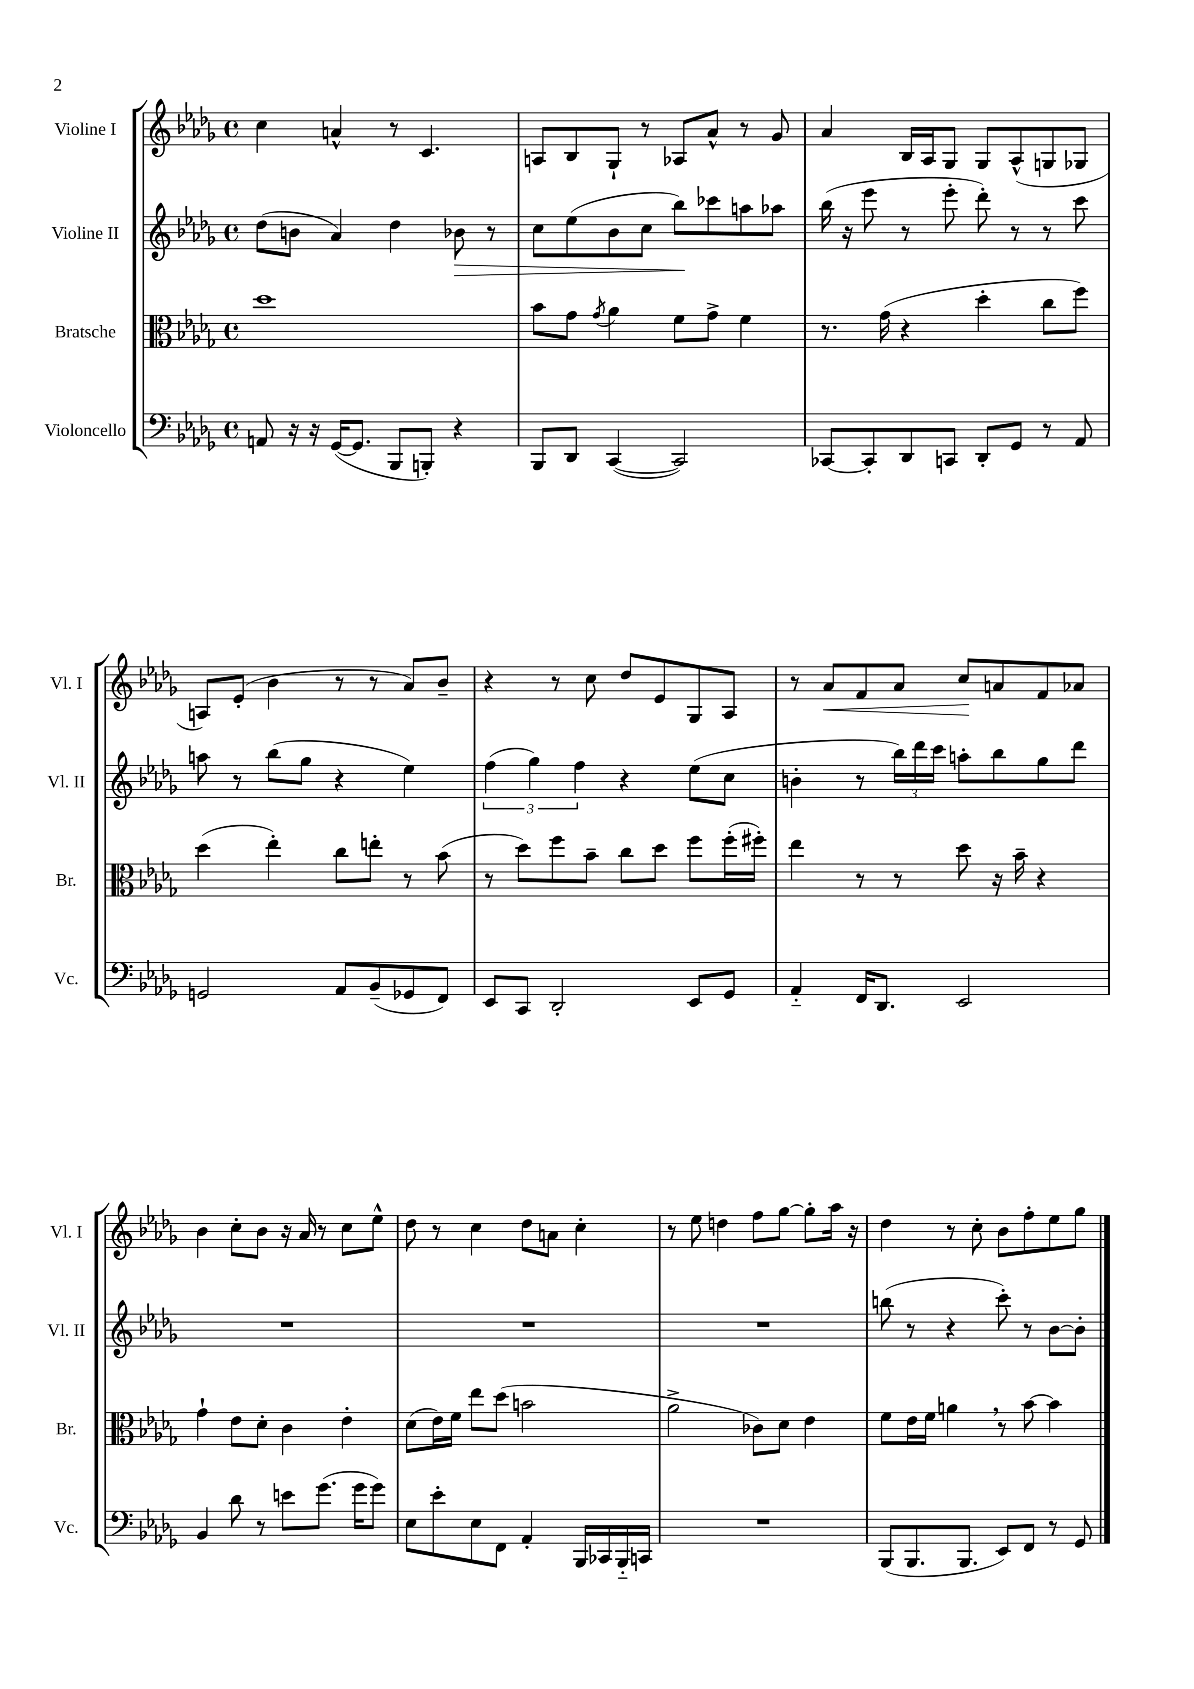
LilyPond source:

<<
\new StaffGroup <<
\new Staff = "s0" \with { instrumentName = "Violine I" shortInstrumentName = "Vl. I" } {
    \clef treble \key des \major \defaultTimeSignature \time 4/4
    c''4 a'4-^ r8 c'4. |
    a8 bes8 ges8-! r8 aes8 aes'8-^ r8 ges'8 |
    aes'4 bes16 aes16 ges8 ges8 aes8-^( g8 ges8 |
    a8) ees'8-.( bes'4 r8 r8 aes'8) bes'8-- |
    r4 r8 c''8 des''8 ees'8 ges8 aes8 |
    r8 aes'8\< f'8 aes'8 c''8\! a'8 f'8 aes'8 |
    bes'4 c''8-. bes'8 r16 aes'16 r8 c''8 ees''8-^ |
    des''8 r8 c''4 des''8 a'8 c''4-. |
    r8 ees''8 d''4 f''8 ges''8~ ges''8-. aes''16 r16 |
    des''4 r8 c''8-. bes'8 f''8-. ees''8 ges''8 \bar "|." |
}
\new Staff = "s1" \with { instrumentName = "Violine II" shortInstrumentName = "Vl. II" } {
    \clef treble \key des \major \defaultTimeSignature \time 4/4
    des''8( b'8 aes'4) des''4 bes'8\> r8 |
    c''8 ees''8( bes'8 c''8 bes''8\!) ces'''8 a''8 aes''8 |
    bes''16( r16 ees'''8 r8 ees'''8-. des'''8-.) r8 r8 c'''8 |
    a''8 r8 bes''8( ges''8 r4 ees''4) |
    \tuplet 3/2 { f''4( ges''4) f''4 } r4 ees''8( c''8 |
    b'4-. r8 \tuplet 3/2 { bes''16) des'''16 c'''16 } a''8-. bes''8 ges''8 des'''8 |
    R1 |
    R1 |
    R1 |
    b''8( r8 r4 c'''8-.) r8 bes'8~ bes'8-. \bar "|." |
}
\new Staff = "s2" \with { instrumentName = "Bratsche" shortInstrumentName = "Br." } {
    \clef alto \key des \major \defaultTimeSignature \time 4/4
    des''1 |
    bes'8 ges'8 \acciaccatura { ges'8 } aes'4 f'8 ges'8-> f'4 |
    r8. ges'16( r4 des''4-. c''8 f''8) |
    des''4( ees''4-.) c''8 e''8-. r8 bes'8( |
    r8 des''8) f''8 bes'8-- c''8 des''8 f''8 f''16-.( fis''16-.) |
    ees''4 r8 r8 des''8 r16 bes'16-- r4 |
    ges'4-! ees'8 des'8-. c'4 ees'4-. |
    des'8( ees'16) f'16 ees''8 des''8( b'2 |
    aes'2-> ces'8) des'8 ees'4 |
    f'8 ees'16 f'16 a'4 \breathe r8 bes'8~ bes'4 \bar "|." |
}
\new Staff = "s3" \with { instrumentName = "Violoncello" shortInstrumentName = "Vc." } {
    \clef bass \key des \major \defaultTimeSignature \time 4/4
    a,8 r16 r16 ges,16~( ges,8. bes,,8 b,,8-.) r4 |
    bes,,8 des,8 c,4~( c,2) |
    ces,8~ ces,8-. des,8 c,8 des,8-. ges,8 r8 aes,8 |
    g,2 aes,8 bes,8--( ges,8 f,8) |
    ees,8 c,8 des,2-. ees,8 ges,8 |
    aes,4-_ f,16 des,8. ees,2 |
    bes,4 des'8 r8 e'8 ges'8.( ges'16 ges'8) |
    ees8 ees'8-. ees8 f,8 aes,4-. bes,,16 ces,16 bes,,16-_ c,16 |
    R1 |
    bes,,8( bes,,8. bes,,8. ees,8) f,8 r8 ges,8 \bar "|." |
}
>>
>>
\layout { \context { \Score \remove "Bar_number_engraver" } }
